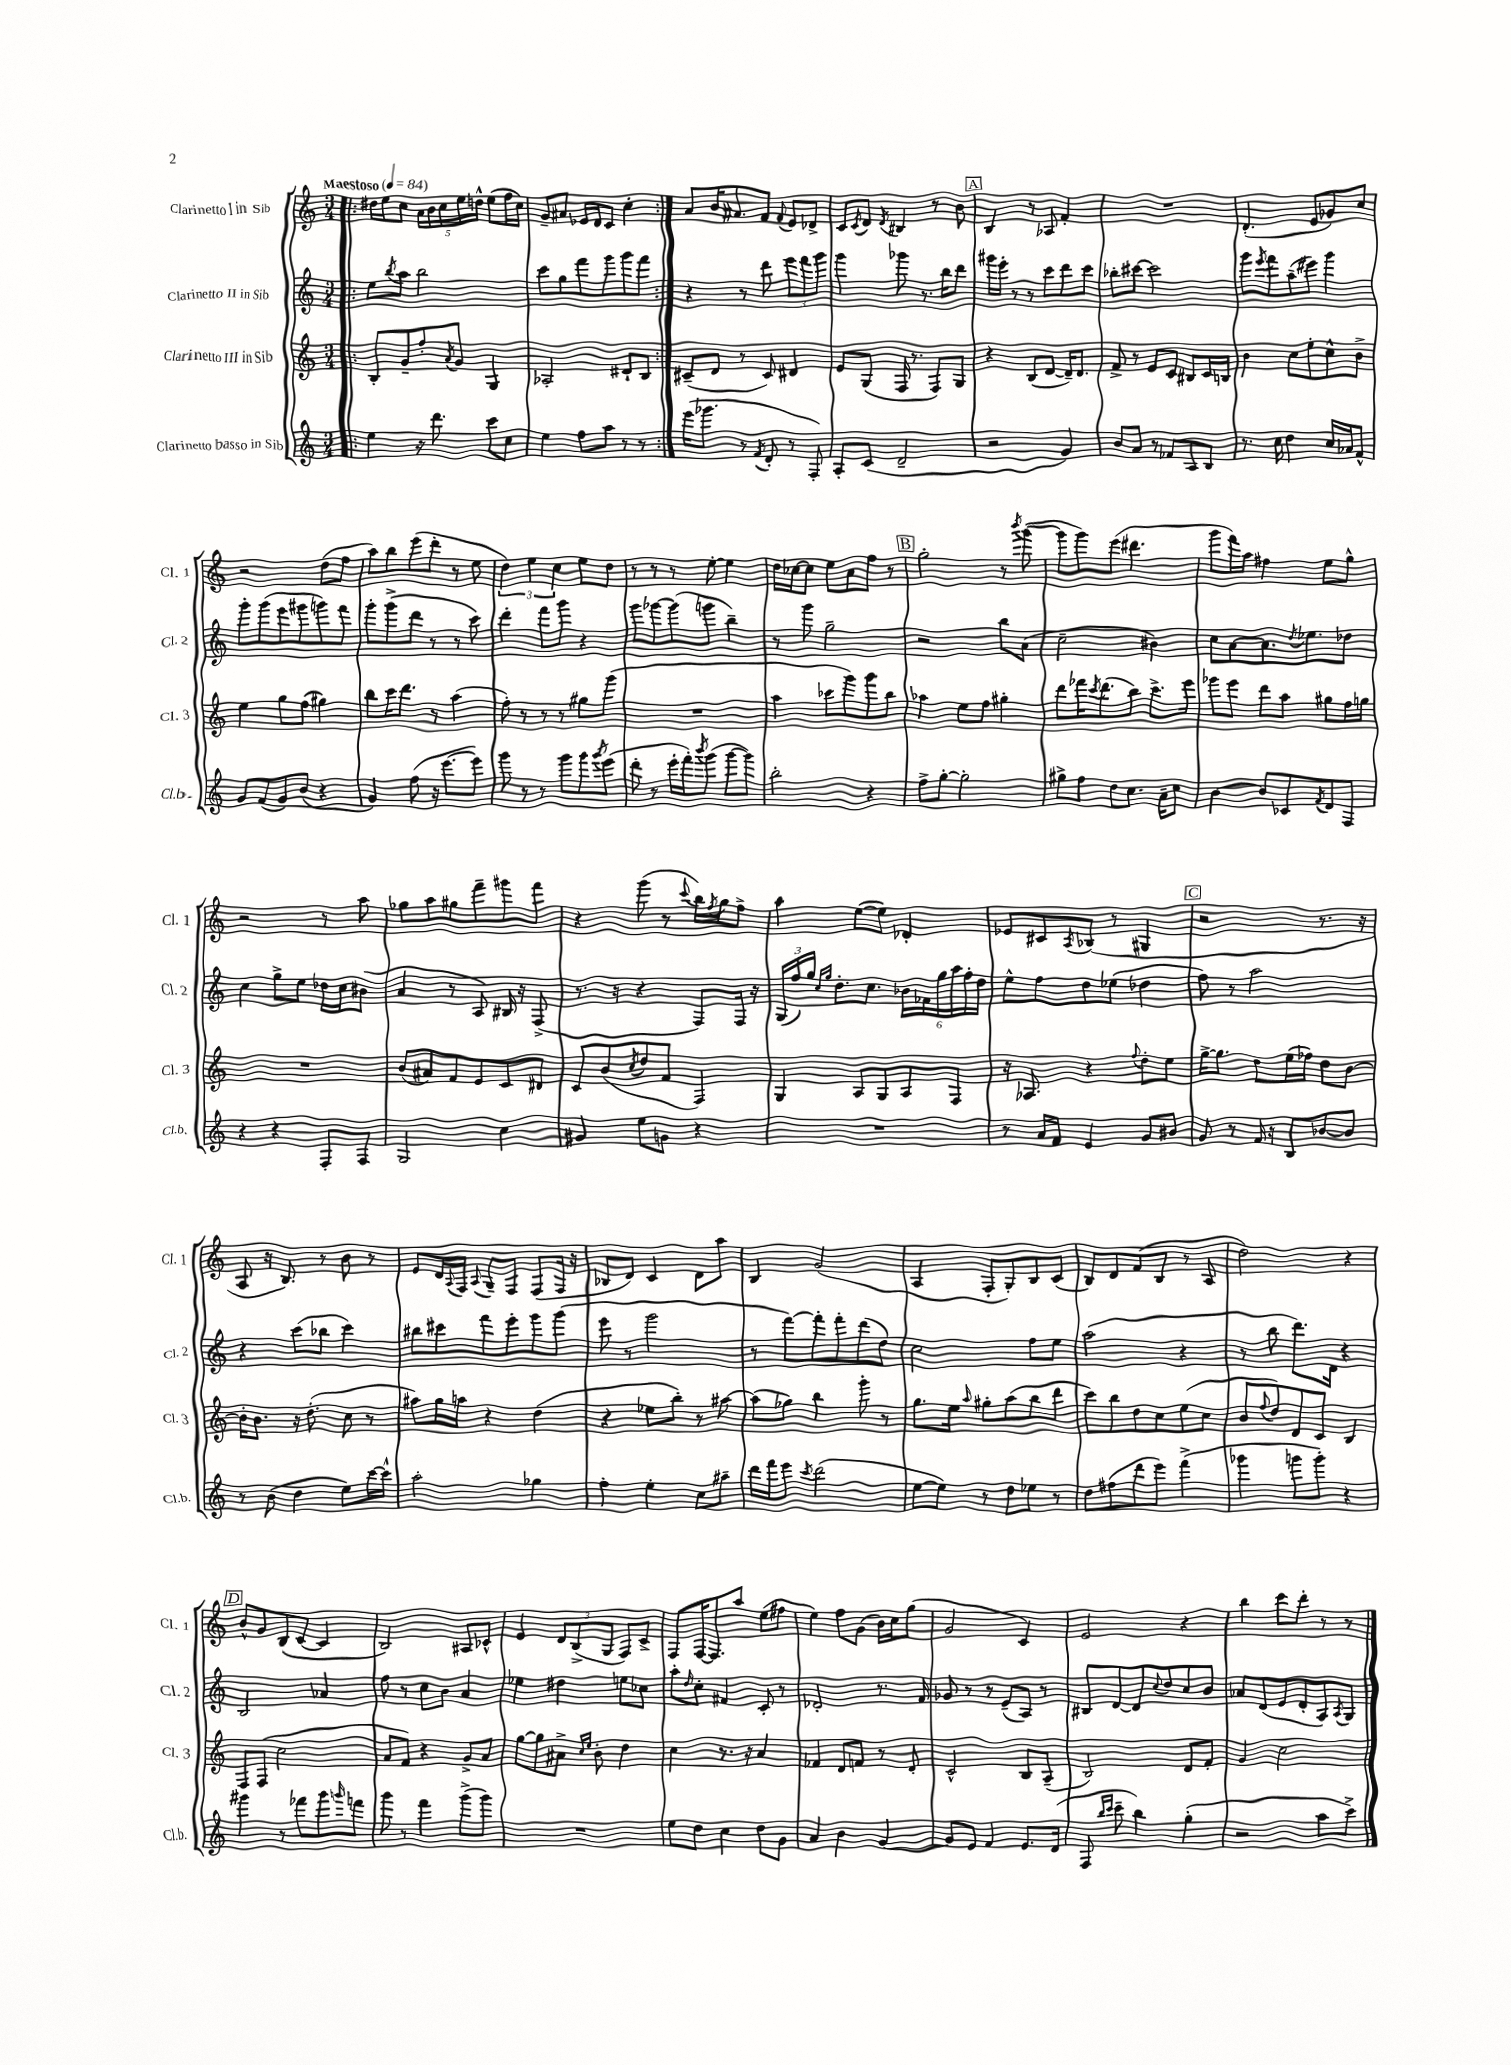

**kern	**kern	**kern	**kern
*staff4	*staff3	*staff2	*staff1
*clefG2	*clefG2	*clefG2	*clefG2
*k[]	*k[]	*k[]	*k[]
*M3/4	*M3/4	*M3/4	*M3/4
*MM84	*MM84	*MM84	*MM84
=!|:	=!|:	=!|:	=!|:
4ee	8B'	8ee	16dd#
.	.	.	16ee
.	.	8qbb	.
.	8g~	8aa	8cc
16r	8ff'	2bb	20a
.	.	.	20b
8.ddd	.	.	.
.	.	.	20cc
.	8qa	.	.
.	8g	.	.
.	.	.	20ee
.	.	.	20dd^^
8ccc	4G	.	(8ee
8cc	.	.	16ff
.	.	.	16cc)
=	=	=	=
4ee	2A-'	8ccc	8g~
.	.	8gg	8a#
8ff	.	8fff	16e-
.	.	.	16d
8aa	.	8ggg	8c
8r	8d#`	8ggg	4cc'
8r	8B	8fff	.
=:|!	=:|!	=:|!	=:|!
(16eee	(8c#~	4r	8a
8.ggg-	.	.	.
.	8d	.	16b
.	.	.	8.a#
8r	8r	8r	.
8qf	.	.	.
8d'	8c#)	8ddd	8f
.	.	.	8qqf
8r	4d#	12eee	8e
.	.	12fff	.
8F')	.	.	8d-^
.	.	12ggg	.
=	=	=	=
8A'	8e	4ggg	8c
.	.	.	8qc
(8c	(8G	.	8d
.	.	.	8qd
2d~	16F	8ggg-	4B#
.	8.r	.	.
.	.	8.r	.
.	8F)	.	8r
.	.	16bb	.
.	8G	8ddd	8b
=	=	=	=
2r	4r	16ggg#	4B
.	.	16eee'	.
.	.	8r	.
.	(8B	8r	8r
.	[8d	8ccc	8A-
4g)	16d~])	8ddd	4f'
.	8.d	.	.
.	.	8ccc	.
=	=	=	=
8b	8f^	8bb-'	2.r
8a	8r	[8ccc#	.
8r	8e	2ccc#]	.
8f-	8c	.	.
8A	8B#	.	.
8B	16c	.	.
.	16B	.	.
=	=	=	=
8.r	4b	8ggg	(4.d'
.	.	8qeee	.
.	.	8fff	.
16cc	.	.	.
4dd	8cc	(8aa~	.
.	8ee'	8eee#)	8e
16cc	8cc^^	4ggg	8g-)
16a-	.	.	.
8f^^	8b^	.	8cc
=	=	=	=
8g	4ee	8ggg'	2r
(8f	.	(8ggg	.
8g)	8gg	8eee	.
(8b	(8ff	8ggg#	.
4r	4gg#)	8ggg)	(8dd
.	.	8fff	8ff
=	=	=	=
4g)	8bb	8ggg'	8aa)
.	16ccc	(8ggg^	8bb
.	8.ddd	.	.
(8ff	.	8ddd	(8eee
16r	8r	8r	8ddd'
[8.eee	.	.	.
.	(4aa	8r	8r
8eee])	.	8ccc)	8ee
=	=	=	=
8ggg	8ff')	4ddd'	6dd)
8r	8r	.	.
.	.	.	6ee
8r	8r	8fff	.
.	.	.	6cc
8ggg	8r	8ggg	.
8ggg	8gg#	4r	8ee
8qggg	.	.	.
(8eee	(8ggg	.	8dd
=	=	=	=
8ddd'	2.r	8ggg	8r
8r	.	[8ggg-	8r
16eee'	.	(8ggg-]	8r
16fff')	.	.	.
8qbbb	.	.	.
(8ggg	.	8ggg	[8ee'
[8ggg	.	4bb~)	4ee]
8ggg])	.	.	.
=	=	=	=
2bb'	4aa	8r	16dd
.	.	.	[16cc-
.	.	8ggg	8cc-]
.	8ccc-	2gg~	8ee
.	8ggg)	.	8a
4r	8ggg	.	8ff
.	8bb	.	8r
=	=	=	=
8ff^	4aa-	2r	2gg'
[8gg'	.	.	.
2gg']	8ee	.	.
.	8ff	.	.
.	4gg#'	8bb	8r
.	.	.	8qbbb
.	.	(8a	([8ggg
=	=	=	=
8gg#^	8ddd	2cc~	8ggg]
8ff	16fff-	.	8ggg)
.	8qccc	.	.
.	(8.ddd	.	.
8dd	.	.	(8eee
8.cc	8bb)	.	4.ddd#
.	8.ccc^	4b#)	.
16a~	.	.	.
8cc	.	.	.
.	16eee	.	.
=	=	=	=
[4b	8ggg-	8cc	8ggg
.	8eee	[8a	16fff)
.	.	.	16aa
8b]	8ddd	8.a]	4ff#
8c-	8aa	.	.
.	.	8qdd	.
.	.	8.ee-	.
8qf	.	.	.
8d	8gg#	.	8ee
8F	16ff	8dd-	8gg^^
.	16gg	.	.
=	=	=	=
4r	2.r	4cc	2r
4r	.	8gg^	.
.	.	8ee	.
8F'	.	16dd-	8r
.	.	16cc	.
8F	.	(8b#	8aa
=	=	=	=
2G	(8b	4a	8gg-
.	8a#)	.	8aa
.	8f	8r	8gg#
.	8e	8A)	8fff~
4cc	8c	16B#	8ggg#
.	.	16r	.
.	8d#	(8F^	8fff
=	=	=	=
4g#	8c	8.r	4r
.	(8b	.	.
.	.	16r	.
.	8qcc	.	.
8ee	8dd	4r	(8ggg
8g	8f	.	8r
.	.	.	8qqccc
4r	4F)	8F)	16bb)
.	.	.	8qff
.	.	.	16gg
.	.	16F	8ff^
.	.	16r	.
=	=	=	=
2.r	4G	(24G	4aa
.	.	24ff)	.
.	.	24gg	.
.	.	16qqcc	.
.	.	16qqgg	.
.	.	8.dd'	.
.	8A	.	([8ee
.	.	8.cc	.
.	8G	.	8ee])
.	8A	24b-	4d-'
.	.	24f-	.
.	.	24gg	.
.	8F	24aa	.
.	.	24ff'	.
.	.	24dd	.
=	=	=	=
8r	16r	8ee^^	8e-
.	8.A-	.	.
16a	.	8ff	8c#
16f	.	.	.
.	.	.	8qA
4e	4r	8dd	(8B-
.	.	(8ee-	8r
.	8qqff	.	.
8g	8dd'	4dd-	4G#
8b#	8ee	.	.
=	=	=	=
8g	[16gg^	8ff)	2r
.	8.gg]	.	.
8r	.	8r	.
16f	8dd	2aa	.
16r	.	.	.
8B	(16ee	.	.
.	16ff-)	.	.
[8b-	8dd	.	8.r
8b-]	[8b	.	.
.	.	.	16r
=	=	=	=
8r	16b']	4r	8A
.	8.b	.	.
(8b	.	.	16r
.	.	.	8.B)
4dd	16r	(8ccc	.
.	(8.dd'	.	.
.	.	8bb-	8r
8ee)	8cc	4ccc)	8b
[16ccc	8r	.	8r
16ccc^^]	.	.	.
=	=	=	=
2aa'	8aa#)	8bb#	8e
.	16gg	8ccc#	16d
.	.	.	8qqA
.	16aa	.	16F
.	.	.	8qqA
.	4r	8fff	8G~
.	.	8eee'	8F
4gg-	(4dd	8ggg	(8F
.	.	(8ggg	16F
.	.	.	16r
=	=	=	=
4ff'	4r	8eee	8B-
.	.	8r	8d)
4ee'	8ee-	2ggg	4c
.	8bb')	.	.
8cc	8r	.	8d
8aa#~	[8aa#	.	8aa
=	=	=	=
16ddd	(8aa#]	8r	4B
16fff	.	.	.
8eee	8gg-)	[8fff)	.
8qccc	.	.	.
(2ddd	4bb	8fff']	(2g
.	.	8fff'	.
.	8ggg'	(8ddd	.
.	8r	8dd)	.
=	=	=	=
[8ee	8.gg	2cc	4A
8ee])	.	.	.
.	16ee	.	.
.	16qqaa	.	.
8r	8gg#'	.	8F'
8dd	(8aa	.	8G')
8ee-	8bb	8ff	8B
8r	8ddd	8ee	(8c
=	=	=	=
8dd	8ccc)	(2aa	8B)
(8ff#	8bb	.	8d
8ddd	8dd	.	(8f
8eee)	8cc	.	8B
(4fff^	(8ee	4r	8r
.	8cc	.	8A
=	=	=	=
4ggg-	8b	8r	2dd)
.	8qqff	.	.
.	8dd)	8bb	.
8ggg	8d	8.ddd)	.
8ggg')	8c	.	.
.	.	16d	.
4r	4B	4r	4r
=	=	=	=
4ggg#	8F	2B	8b^^
.	(8F	.	8g
8r	2cc	.	(8B
8fff-	.	.	[8c
8ggg#	.	4a-	4c]
16qqggg	.	.	.
8fff	.	.	.
=	=	=	=
8ggg	8a	8ff	2B)
8r	8f)	8r	.
4fff	4r	8cc	.
.	.	8b	.
(8ggg^	8g^	4a	8A#
8ggg)	8a	.	8c-^^
=	=	=	=
2.r	[8gg	4ee-	4e
.	8gg]	.	.
.	8a#^	4dd#	12d
.	.	.	(12B^
.	16qqcc	.	.
.	16qqee	.	.
.	8b'	.	.
.	.	.	12G
.	4dd	8ee	8F)
.	.	8cc-	8c^
=	=	=	=
8ee	4cc	8aa'	8F
.	.	16qqdd	.
8dd	.	8cc'	[16F
.	.	.	8.F]
4cc	8.r	4f#	.
.	.	.	8aa
.	16r	.	.
8dd	4a	8c'	(8ee
8g	.	8r	8ff#
=	=	=	=
4a	4f-	2d-'	4ee)
4b	8d	.	8ff
.	8f	.	(8g
[4g	8r	8.r	16b)
.	.	.	16cc
.	8d'	.	(8gg
.	.	16f	.
=	=	=	=
8g]	2c^^	8g-	2g
8e	.	8r	.
4f	.	8r	.
.	.	(8e~	.
8.e	8B	8A)	4c)
.	(8A~	8r	.
(16d	.	.	.
=	=	=	=
8F	2B)	8B#	2e
16qqbb	.	.	.
16qqccc	.	.	.
8ccc~	.	[8d	.
4bb)	.	8d]	.
.	.	8qqcc	.
.	.	8dd	.
(4gg'	8d	8cc	4r
.	8f'	8b	.
=	=	=	=
2r	4g	8a-	4bb
.	.	(8d	.
.	2cc	8e	8ccc
.	.	8d'	8ddd'
8aa	.	8A)	8r
.	.	8qA	.
8ccc^)	.	8G	8r
==	==	==	==
*-	*-	*-	*-
